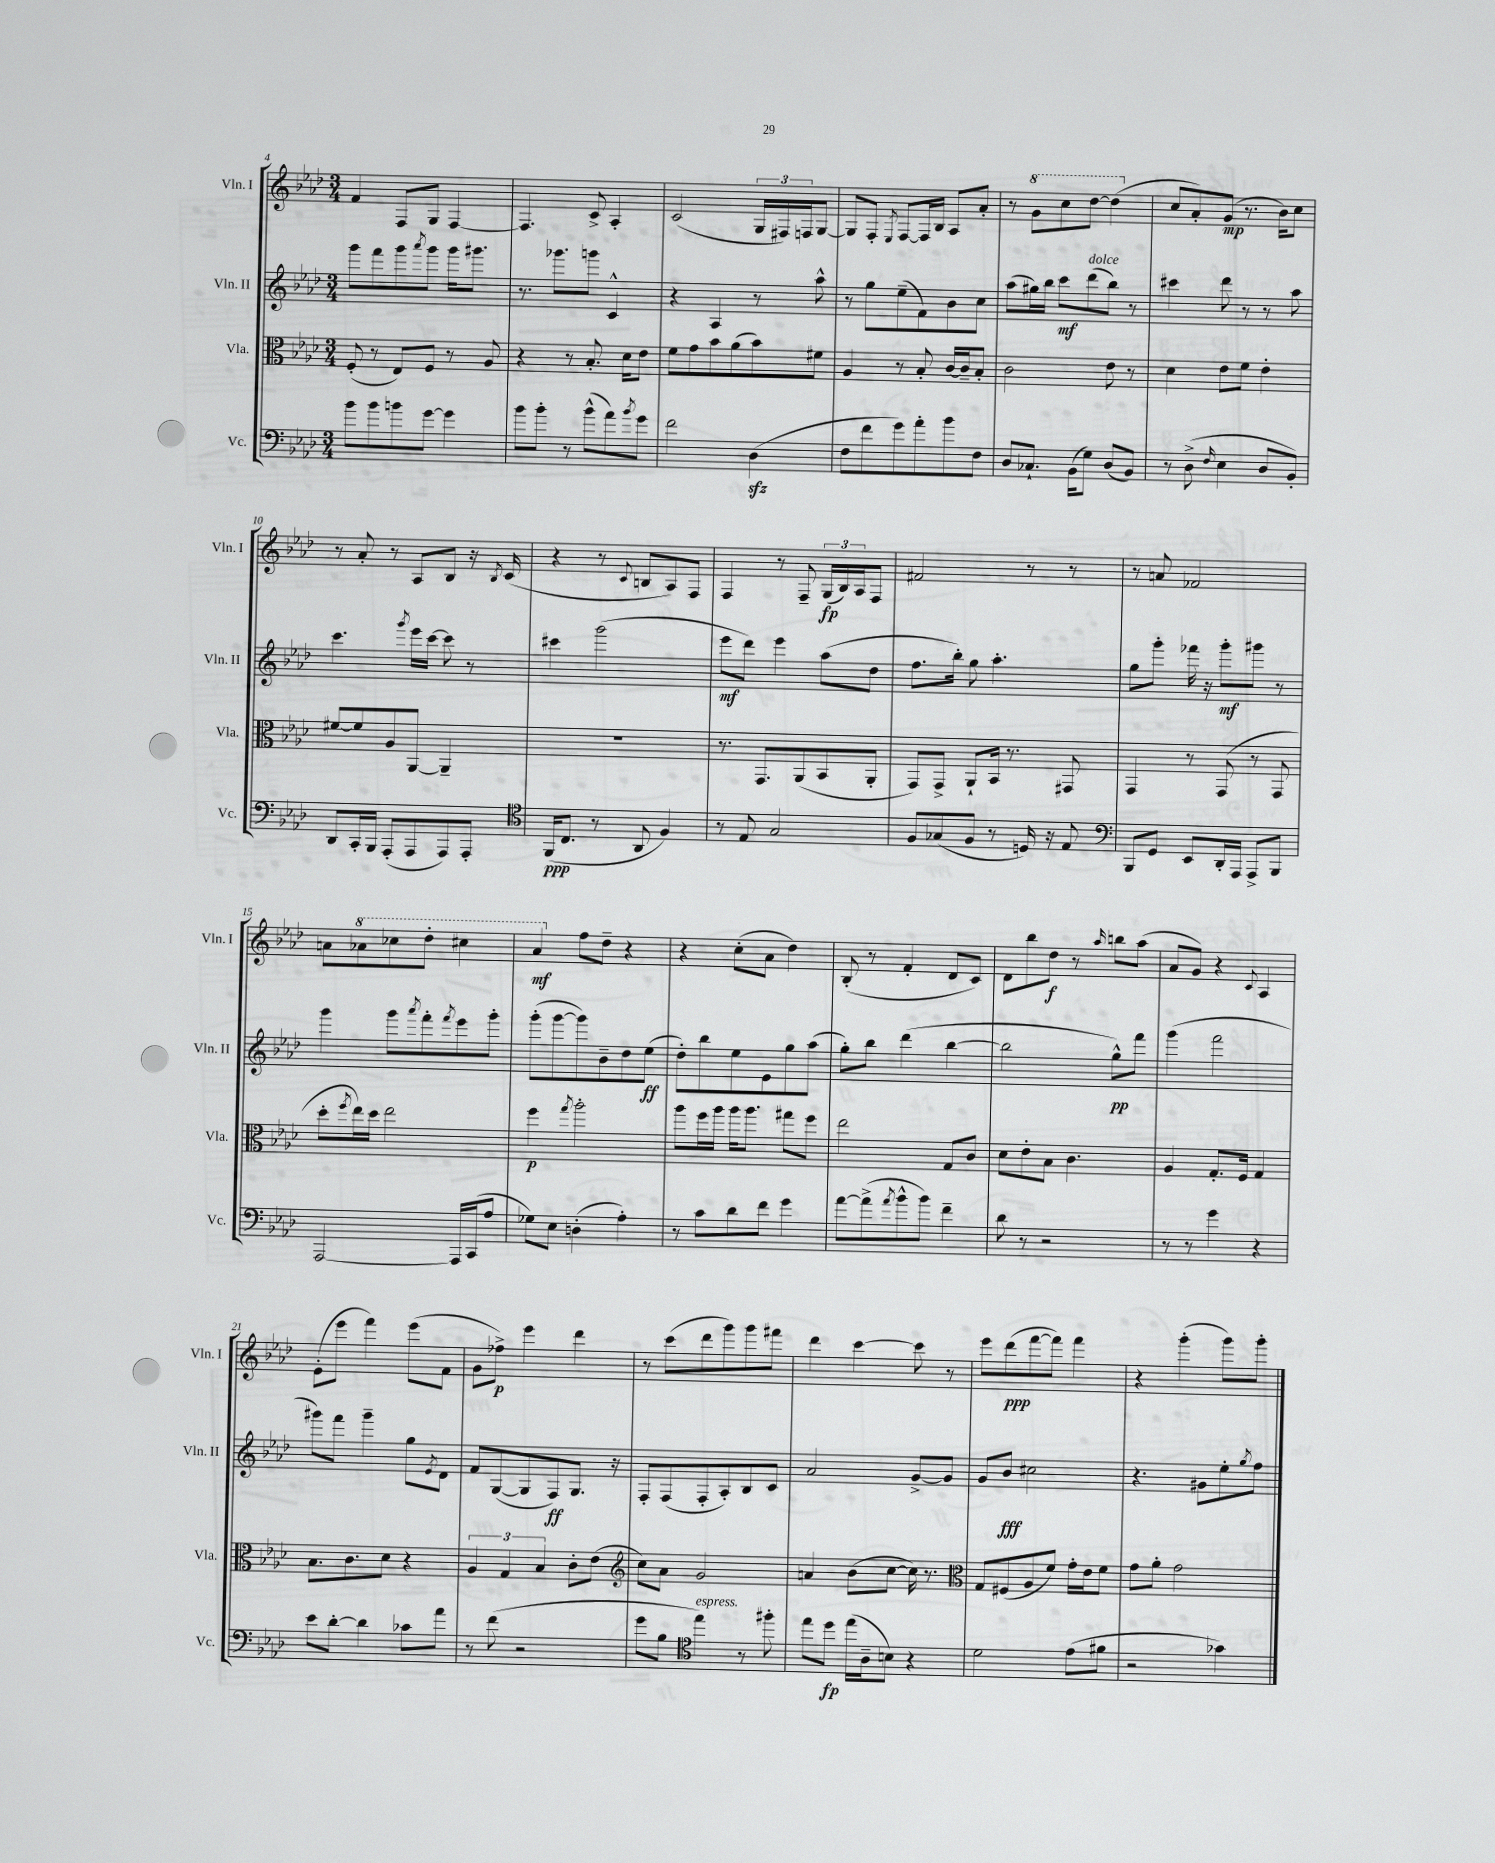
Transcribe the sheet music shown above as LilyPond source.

<<
\new StaffGroup <<
\new Staff = "s0" \with { instrumentName = "Vln. I" shortInstrumentName = "Vln. I" } {
    \clef treble \key aes \major \numericTimeSignature \time 3/4
    f'4 f8 g8 f4~ |
    f4. c'8-> aes4-. |
    c'2( \tuplet 3/2 { g16 fis16) f16 } g8~ |
    g8 f8-. \acciaccatura { ees8 } f8~ f16 bes16 aes8 aes'8-. |
    r8 \ottava #1 g''8 c'''8 des'''8~ des'''4( \ottava #0 |
    c''8 aes'8-.) g'8\mp( r8. bes'16) c''8 |
    r8 aes'8-. r8 aes8 bes8 r16 \acciaccatura { bes8 } c'16( |
    r4 r8 \appoggiatura { c'8 } b8 aes8) f8 |
    f4 r8 f8-- \tuplet 3/2 { g16\fp( bes16) aes16 } f8 |
    fis'2 r8 r8 |
    r8 a'8 fes'2 |
    a'8 \ottava #1 aes''!8 ces'''8 des'''8-. cis'''4 |
    aes''4\mf \ottava #0 f''8 des''8-- r4 |
    r4 c''8-.( aes'8 des''4) |
    bes8-.( r8 f'4-. des'8 c'8) |
    des'8 bes''8 des''8\f r8 \grace { aes''16 } b''8 aes''8( |
    aes'8 g'8) r4 \appoggiatura { c'8 } aes4 |
    ees'8-.( ees'''8 f'''4) ees'''8( f'8 |
    g'8 fes''8->\p) ees'''4 des'''4 |
    r8 c'''8( des'''8 g'''8) g'''8 fis'''8 |
    des'''4 c'''4~ c'''8 r8 |
    ees'''8 des'''8\ppp( f'''8~ f'''8) f'''4 |
    r4 g'''4-.( g'''8) g'''8-. \bar "|." |
}
\new Staff = "s1" \with { instrumentName = "Vln. II" shortInstrumentName = "Vln. II" } {
    \clef treble \key aes \major \numericTimeSignature \time 3/4
    g'''8 f'''8 g'''8 \acciaccatura { aes'''8 } g'''8 g'''16 gis'''8. |
    r8. ges'''8. g'''8 c'4-^ |
    r4 aes4 r8 aes''8-^ |
    r8 g''8 ees''8--( f'8) bes'8 c''8 |
    aes''8( gis''16) bes''16 c'''8\mf des'''8^\markup { \italic "dolce" }( bes''8) r8 |
    cis'''4 des'''8 r8 r8 aes''8 |
    c'''4. \acciaccatura { g'''8 } ees'''16 c'''16~ c'''8 r8 |
    cis'''4 g'''2( |
    ees'''8\mf des'''8) ees'''4 aes''8( des''8 |
    f''8. bes''16-.) g''8 aes''4.-. |
    g''8 g'''8-. fes'''16 r16 g'''8-.\mf gis'''8 r8 |
    g'''4 g'''8 \acciaccatura { aes'''8 } f'''8-. \acciaccatura { f'''8 } ees'''8 g'''8-. |
    g'''8-.( g'''8~ g'''8) bes'8-- des''8 ees''8\ff( |
    des''8-.) bes''8 ees''8 ees'8 g''8 aes''8( |
    g''8-.) bes''8 des'''4( bes''4~ |
    bes''2 g''8-^\pp) f'''8 |
    g'''4( f'''2 |
    gis'''8) f'''8 gis'''4-- g''8 \acciaccatura { ees'8 } des'8 |
    f'8 g8~( g8 f8\ff) g8. r16 |
    f8-. f8( f8-. aes8-.) bes8 c'8 |
    aes'2 g'8~-> g'8 |
    g'8 bes'8\fff cis''2 |
    r4. gis'8 ees''8-. \acciaccatura { g''8 } f''8 \bar "|." |
}
\new Staff = "s2" \with { instrumentName = "Vla." shortInstrumentName = "Vla." } {
    \clef alto \key aes \major \numericTimeSignature \time 3/4
    f8-.( r8 ees8) f8 r8 aes8 |
    r4 r8 bes8.-. des'16 ees'8 |
    f'8 g'8 bes'8 aes'8( bes'8) fis'8 |
    aes4 r8 bes8-. c'16~ c'16-- bes8-. |
    c'2 ees'8 r8 |
    des'4 ees'8 f'8 ees'4-. |
    fis'8~ fis'8 aes8 aes,8~ aes,4-- |
    R2. |
    r8. g,8. aes,8( bes,8 aes,8-. |
    g,8) g,8-> aes,8-! bes,16 r8. gis,8 |
    g,4 r8 g,8( r8 g,8 |
    des''8-. \acciaccatura { f''8 } ees''16) des''16 ees''2 |
    f''4\p \acciaccatura { g''8 } aes''2-. |
    aes''8 f''16 aes''16 aes''16 aes''8. gis''8 f''8 |
    ees''2 g8 c'8 |
    des'8 ees'8-. bes8 c'4. |
    aes4 g8.-. f16 g4 |
    bes8. c'8. des'8 r4 |
    \tuplet 3/2 { aes4 g4 bes4 } c'8-. ees'8( |
    \clef treble c''8) aes'8 g'2 |
    a'4 bes'8( c''8~ c''16) r8. |
    \clef alto g8 fis8( aes8 f'8) g'16-. ees'16 f'8 |
    g'8 aes'8-. g'2 \bar "|." |
}
\new Staff = "s3" \with { instrumentName = "Vc." shortInstrumentName = "Vc." } {
    \clef bass \key aes \major \numericTimeSignature \time 3/4
    bes'8 bes'8 b'8 g'8~ g'4 |
    bes'8 bes'8-. r8 bes'8-^( aes'8) \acciaccatura { bes'8 } g'8 |
    f'2 des4\sfz( |
    f8 f'8 g'8) aes'8-. bes'8 f8 |
    des8 ces8.-! bes,16( g8) des8( bes,8) |
    r8 des8->( \grace { f16 } ees4 des8 bes,8-.) |
    des,8 c,16-. bes,,16 aes,,8-.( aes,,8 aes,,8) aes,,8-. |
    \clef tenor f,16\ppp( c8. r8 aes,8 f4) |
    r8 ees8 g2 |
    f8 ges8( f8 r8 d16) r16 ees8 |
    \clef bass bes,,8 g,8 ees,8 des,16-. aes,,16 aes,,8-> bes,,8 |
    aes,,2~ aes,,16 c,16( aes8 |
    ges8) ees8 d4-.( aes4-.) |
    r8 c'8 des'8 f'8 g'4 |
    aes'8~ aes'8->( \acciaccatura { aes'8 } bes'8-^ bes'8) f'4-- |
    des'8 r8 r2 |
    r8 r8 g'4 r4 |
    ees'8 des'8~-. des'4 ces'8 aes'8 |
    r8 f'8( r2 |
    g'8 bes8 \clef tenor ees''4^\markup { \italic "espress." }) r8 fis''8-. |
    ees''8 des''8\fp ees''16( aes16-- b8) r4 |
    des'2 ees'8( fis'8 |
    r2 ges'4) \bar "|." |
}
>>
>>
\layout { \context { \Score currentBarNumber = #4 } }
